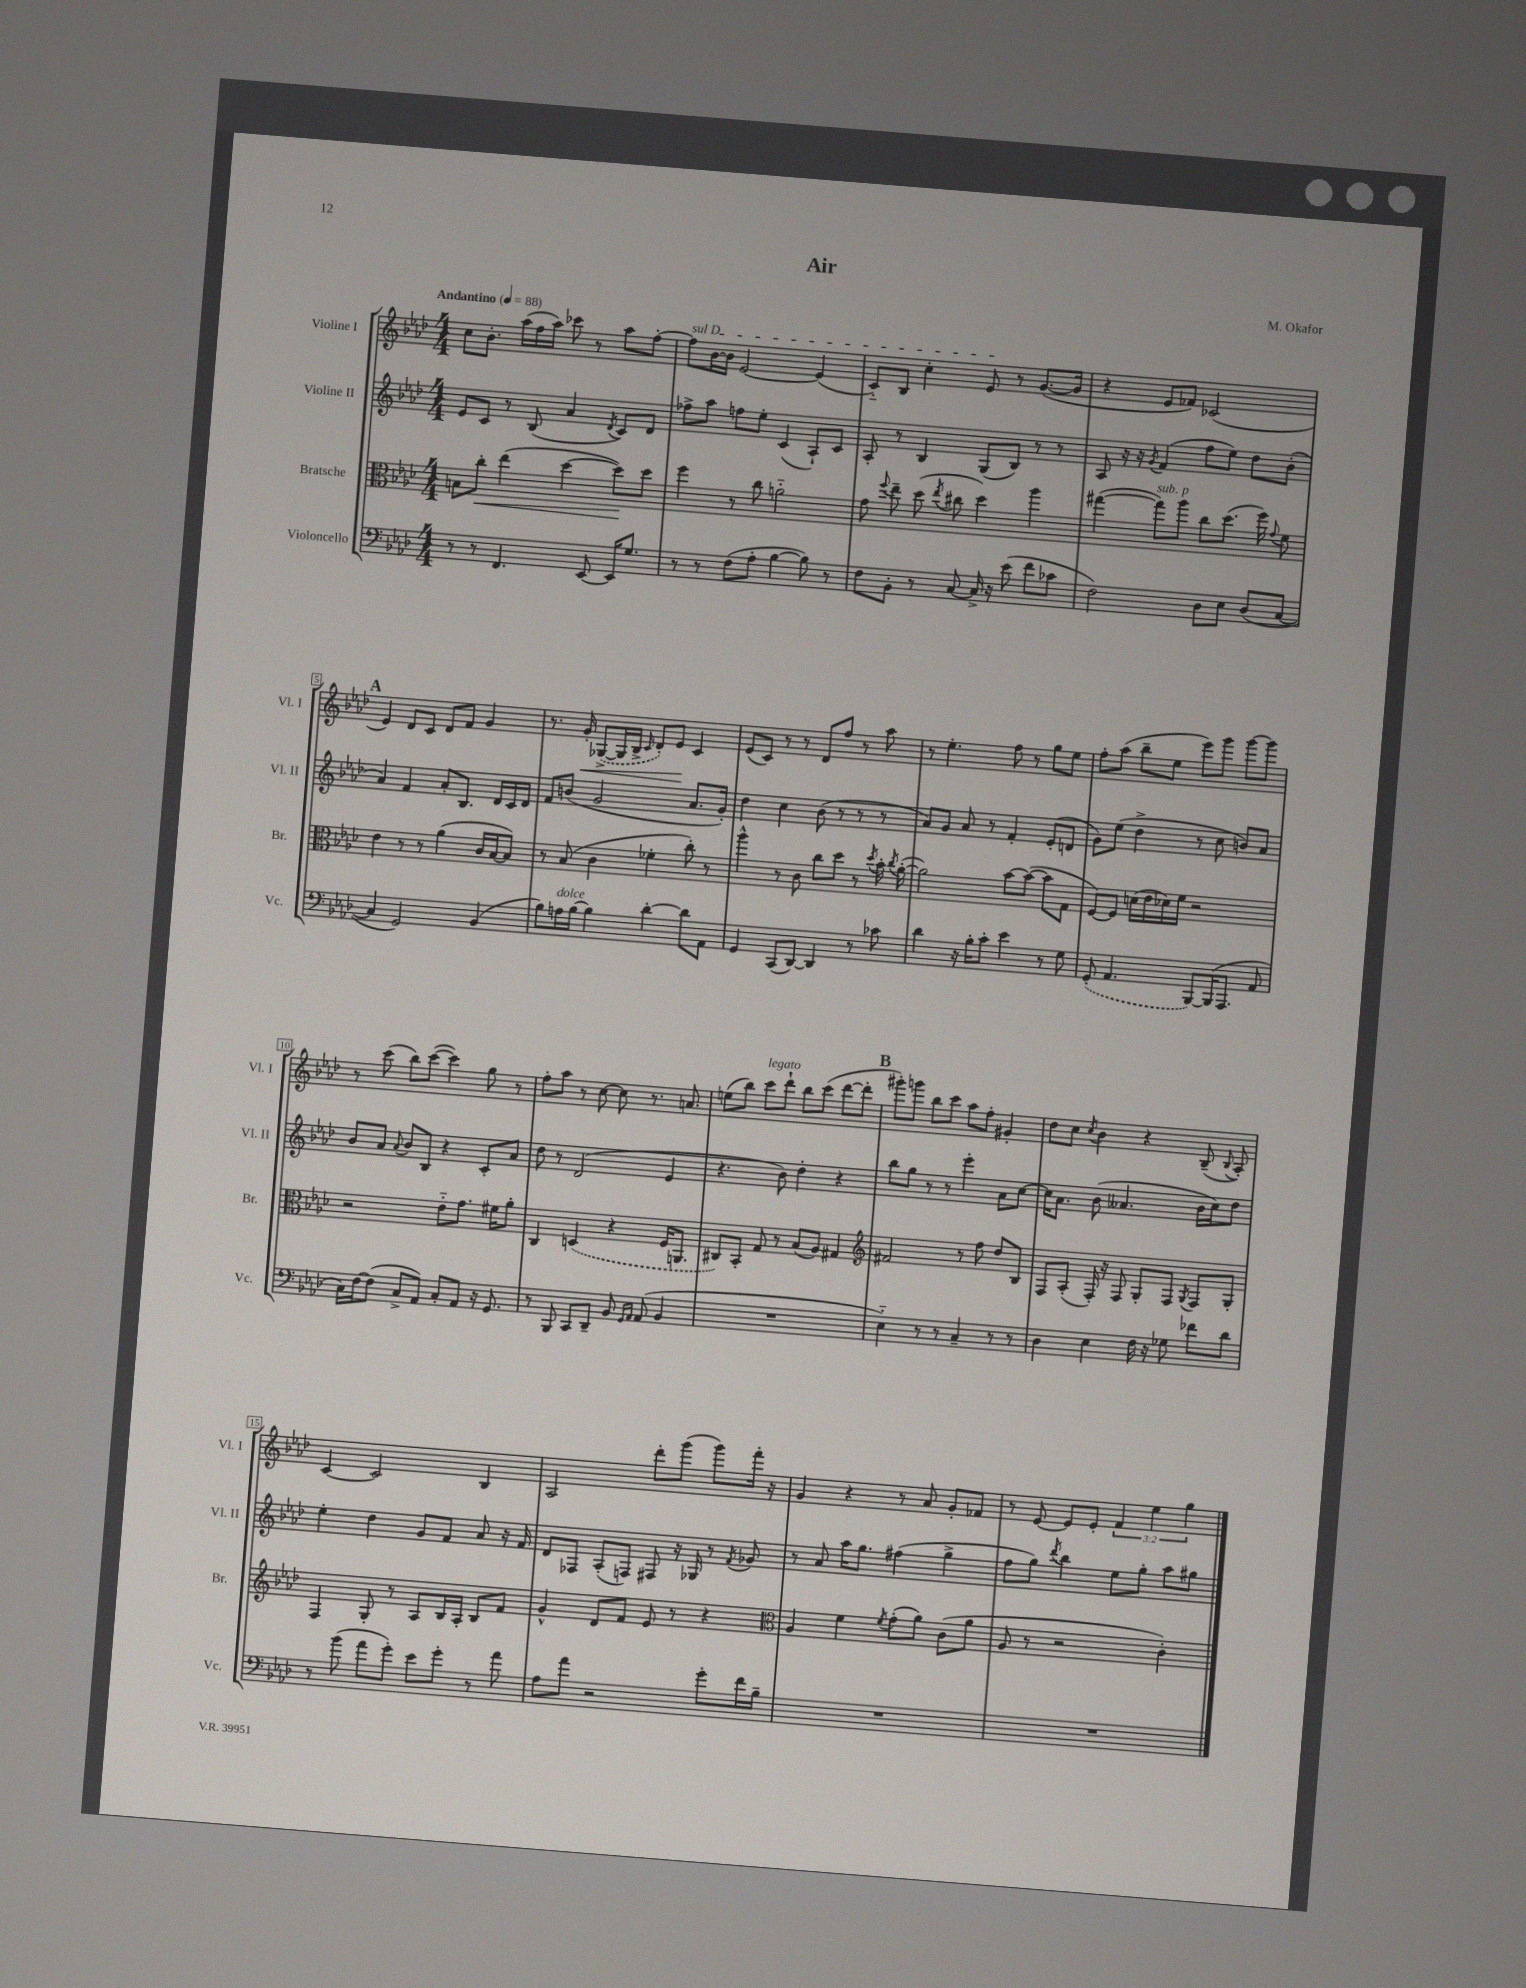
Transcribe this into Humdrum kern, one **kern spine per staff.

**kern	**kern	**dynam	**kern	**kern	**dynam
*part4	*part3	*part3	*part2	*part1	*part1
*staff4	*staff3	*staff3	*staff2	*staff1	*staff1
*I"Violoncello	*I"Bratsche	*	*I"Violine II	*I"Violine I	*
*I'Vc.	*I'Br.	*	*I'Vl. II	*I'Vl. I	*
*clefF4	*clefC3	*	*clefG2	*clefG2	*
*k[b-e-a-d-]	*k[b-e-a-d-]	*	*k[b-e-a-d-]	*k[b-e-a-d-]	*
*M4/4	*M4/4	*	*M4/4	*M4/4	*
*MM88	*MM88	*	*MM88	*MM88	*
=1	=1	=1	=1	=1	=1
!	!	!	!	!LO:TX:a:B:t=Andantino	!
8r	8Bn\L	.	8e-/L	8cc\L	.
!	!	!LO:HP:b	!	!	!
8r	8cc'\J	<	8c/J	8.b-'\J	.
4.FF/	(4ee-\	.	8r	.	.
.	.	.	.	(16aa-\LL	.
.	.	.	(8B-/	16ff\	.
.	.	.	.	16aa-\JJ)	.
.	[4dd-\	.	4a-/	8ccc-X\	.
[8EE-/	.	.	.	8r	.
.	.	.	8qd-/	.	.
16EE-/KL]	8dd-\L])	.	8c/L)	8aa-\L	.
8.G/J	.	.	.	.	.
.	8dd-\J	[	8d-/J	[8ff'\J	.
=2	=2	=2	=2	=2	=2
!	!	!	!	!LO:TX:a:i:t=sul D	!
8r	4ff\	.	8ff-X^\L	8ff\L]	.
8r	.	.	8aa-\J	[16b-\L	.
.	.	.	.	16b-\JJ]	.
(8F\L	8r	.	8ffn\L	[2e-/	.
8A-'\J	8cc\	.	8ee-'\J	.	.
[4B-\	2an\	.	(4c/	.	.
8B-\])	.	.	8A-`/L)	(4e-/]	.
8r	.	.	8c/J	.	.
=3	=3	=3	=3	=3	=3
8F\L	8g\	.	8A-'/	8c/L)	.
.	8qqff/	.	.	.	.
8BB-'\J	8ee-~\	.	8r	8B-/J	.
8r	(8dd-\	.	4B-/	4cc'\	.
.	8qee-/	.	.	.	.
[8C/	8cc#X\	.	.	.	.
16C^/]	4dd-\)	.	(8G/L	8e-/	.
16r	.	.	.	.	.
(8e-\	.	.	8B-/J)	8r	.
8f\L	4aa-\	.	8r	([8.g/L	.
8c-X\J	.	.	8r	.	.
.	.	.	.	16g/Jk]	.
=4	=4	=4	=4	=4	=4
2F\)	([4gg#X\	.	8A-/	4r	.
.	.	.	16r	.	.
.	.	.	16r	.	.
.	.	.	8qg/	.	.
!	!LO:TX:a:i:t=sub. p	!	!	!	!
.	8gg#\L])	.	(4f/	8e-/L	.
.	8aa-\J	.	.	8f-X/J)	.
8D-\L	8cc\L	.	8ff\L	(2c-X/	.
8E-\J	(8.dd-\J	.	8ee-\J)	.	.
(8D-/L	.	.	8dd-\L	.	.
.	16ff\)	.	.	.	.
.	8qqg/	.	.	.	.
[8C/J	8f\	.	(8b-'\J	.	.
!!LO:LB:g=z
!!LO:REH:place=s1:t=A
=5	=5	=5	=5	=5	=5
4C/]	4e-\	.	4a-/)	4e-/)	.
2GG/)	8r	.	4f/	8d-/L	.
.	8r	.	.	8c/J	.
.	(4a-\	.	8a-'/L	8d-/L	.
.	.	.	8.B-/J	8f/J	.
(4BB-/	16c/LL	.	.	4g/	.
.	[16B-/J	.	16d-/LL	.	.
.	8B-/J])	.	16c/	.	.
.	.	.	16d-/JJ	.	.
=6	=6	=6	=6	=6	=6
8B-\L)	8r	.	8f/L	8.r	.
!LO:TX:a:i:t=dolce	!	!	!	!	!
16An\L	(8B-/	.	(8bn/J	.	.
!	!	!	!	!	!LO:HP:b
[16B-\JJ	.	.	.	16g'/	<
4B-\]	4c\	.	2g/	([8G-X^/L	.
.	.	.	.	16G-/L]	.
.	.	.	.	16B-^/JJ	.
.	.	.	.	16qqc/	.
[4d-'\	4f-X'\	.	.	8d-'/L)	.
.	.	.	.	8e-/J	.
8d-\L]	8cc'\)	.	8.a-/L	4c/	[
8AA-\J	8r	.	.	.	.
.	.	.	16g'/Jk)	.	.
=7	=7	=7	=7	=7	=7
4GG/	4aa-^^\	.	4dd-\	(8e-/L	.
.	.	.	.	8c/J)	.
(8CC/L	8r	.	4cc\	8r	.
[8DD-/J)	8c\	.	.	8r	.
4DD-/]	8cc\L	.	(8b-\	8d-/L	.
.	8dd-\J	.	8r	8ff/J	.
8r	8r	.	8r	8r	.
.	8qdd-/	.	.	.	.
8c-X\	16b-'\	.	8r	8aa-\	.
.	8qcc/	.	.	.	.
.	([16a-'\	.	.	.	.
=8	=8	=8	=8	=8	=8
4d-\	2a-\])	.	8a-/L)	8r	.
.	.	.	8g/J	4.ee-'\	.
16r	.	.	8a-/	.	.
16B-'\KL	.	.	.	.	.
8c'\J	.	.	8r	.	.
4e-\	[8b-\L	.	4f'/	8ff\	.
.	(8b-\J_	.	.	8r	.
8r	8b-\L]	.	(8e-'/L	8gg\L	.
8G\	8G\J	.	8dn/J	8ee-\J	.
=9	=9	=9	=9	=9	=9
(8GG'/	[8F/L)	.	8g\L)	8ff'\L	.
4.AA-/	8F/J]	.	(8ee-\J	(8aa-\J	.
.	(16dn\LL	.	4dd-^\	8bb-~\L	.
.	16e-\	.	.	.	.
.	16d-X\)	.	.	8ee-\J	.
.	16f\JJ	.	.	.	.
[8BBB-/L)	2r	.	8r	8eee-\L)	.
(16BBB-/K]	.	.	8cc\	8ggg\J	.
8.AAA-/J	.	.	.	.	.
.	.	.	8bn/L)	[8ggg\L	.
8AA-/	.	.	8a-/J	8ggg\J]	.
!!LO:LB:g=z
=10	=10	=10	=10	=10	=10
16C\LL)	2r	.	8b-/L	8r	.
[16F\J	.	.	.	.	.
(8F\J]	.	.	8a-/J	(8ccc\	.
.	.	.	8qqa-/	.	.
8C^/L	.	.	8b-/L	8bb-\L)	.
8AA-/J)	.	.	8B-/J	([8ccc\J	.
8C'/L	8e-\L	.	4r	4ccc\])	.
8AA-/J	8.g\J	.	.	.	.
16r	.	.	8c'/L	8gg\	.
8.GG/	16f#X\KL	.	.	.	.
.	8a-'\J	.	8a-/J	8r	.
=11	=11	=11	=11	=11	=11
8r	4C/	.	8dd-\	8ff'\L	.
8BBB-/	.	.	8r	8aa-\J	.
8CC/L	(4Dn/	.	(2d-/	8r	.
8DD-~/J	.	.	.	[8cc\	.
8BB-/	4r	.	.	8cc\]	.
16qqGG/LL	.	.	.	.	.
16qqAA-/JJ	.	.	.	.	.
(8AA-/	.	.	.	8.r	.
4BB-/	16F/KL	.	4e-/	.	.
.	8.AAn/J	.	.	8.an/	.
=12	=12	=12	=12	=12	=12
1r	8C#X/L)	.	4.r	(8een\L	.
.	8BB-'/J	.	.	8bb-\J)	.
!	!	!	!	!LO:TX:a:i:t=legato	!
.	8G/	.	.	8ccc\L	.
.	8r	.	8b-\)	8ddd-`\J	.
.	(8B-/L	.	4dd-'\	8bb-\L	.
.	8A-/J)	.	.	(8ccc\J	.
.	4G#X/	.	4r	[8ddd-\L	.
.	.	.	.	8ddd-'\J]	.
!!LO:REH:place=s1:t=B
=13	=13	=13	=13	=13	=13
*	*clefG2	*	*	*	*
4E-\)	2f#X/	.	8bb-\L	8ggg#X'\L)	.
.	.	.	8gg\J	8gggn\J	.
8r	.	.	8r	8bb-\L	.
8r	.	.	8r	8ccc\J	.
4C~/	8r	.	4eee-'\	8aa-\L	.
.	8ff\	.	.	8ff'\J	.
8r	8dd-/L	.	8a-\L	4g#X'/	.
8r	8B-/J	.	[8cc\J	.	.
=14	=14	=14	=14	=14	=14
4D-\	8F/L	.	16cc\KL]	8dd-\L	.
.	.	.	8.a-\J	.	.
.	(8A-'/J	.	.	8cc\J	.
.	.	.	.	8qcc/	.
4E-\	16F'/)	.	(8b-\	4b-\	.
.	16r	.	.	.	.
.	8F/	.	4.a--X/	.	.
16F\	8G'/L	.	.	4r	.
16r	.	.	.	.	.
8G-X\	8F/J	.	.	.	.
.	8qG/	.	.	.	.
8f-X\L	8F/L	.	16b-\LL	(8B-~/	.
.	.	.	16cc\J)	.	.
.	.	.	.	8qqB-/	.
8d-\J	8G'/J	.	8dd-\J	8A-'/)	.
!!LO:LB:g=z
=15	=15	=15	=15	=15	=15
8r	4F/	.	4ee-'\	[4c/	.
(8b-\	.	.	.	.	.
8a-\L	8G'/	.	4dd-\	2c/]	.
8g'\J)	8r	.	.	.	.
8e-\L	8A-/L	.	8g/L	.	.
8g'\J	16B-/L	.	8f/J	.	.
.	16A-'/JJ	.	.	.	.
8r	8B-/L	.	8a-/	4B-/	.
8a-\	8f/J	.	16r	.	.
.	.	.	16f/	.	.
=16	=16	=16	=16	=16	=16
8A-\L	4g^^/	.	8d-/L	2A-/	.
8a-\J	.	.	8F-X/J	.	.
2r	8d-/L	.	(8A-'/L	.	.
.	8f/J	.	8Fn/J)	.	.
.	8e-/	.	8F#X/	8ddd-'\L	.
.	8r	.	16r	(8ggg\J	.
.	.	.	16G-X/	.	.
8g'\L	4r	.	8r	8ggg\L)	.
.	.	.	8qf/	.	.
16f\L	.	.	8g-X/	16fff'\Jk	.
16B-~\JJ	.	.	.	16r	.
=17	=17	=17	=17	=17	=17
*	*clefC3	*	*	*	*
1r	4A-/	.	8r	4g/	.
.	.	.	8a-/	.	.
.	4f\	.	16aa-\KL	4r	.
.	.	.	8.gg\J	.	.
.	8qf/	.	.	.	.
.	(8g'\L	.	(4ff#X\	8r	.
.	8a-\J)	.	.	8a-/	.
.	(8c\L	.	4gg^\	8g'/L	.
.	8a-\J	.	.	8f-X/J	.
=18	=18	=18	=18	=18	=18
1r	8A-/	.	8ff\L	8r	.
.	8r	.	8gg\J)	[8e-/	.
.	.	.	8qddd-/	.	.
.	2r	.	4bb-\	8e-/L]	.
.	.	.	.	8e-'/J	.
.	.	.	8ee-\L	6f/	.
.	.	.	8gg'\J	.	.
.	.	.	.	6ee-\	.
.	4c'\)	.	8aa-\L	.	.
.	.	.	.	6gg\	.
.	.	.	8gg#X\J	.	.
==	==	==	==	==	==
*-	*-	*-	*-	*-	*-
